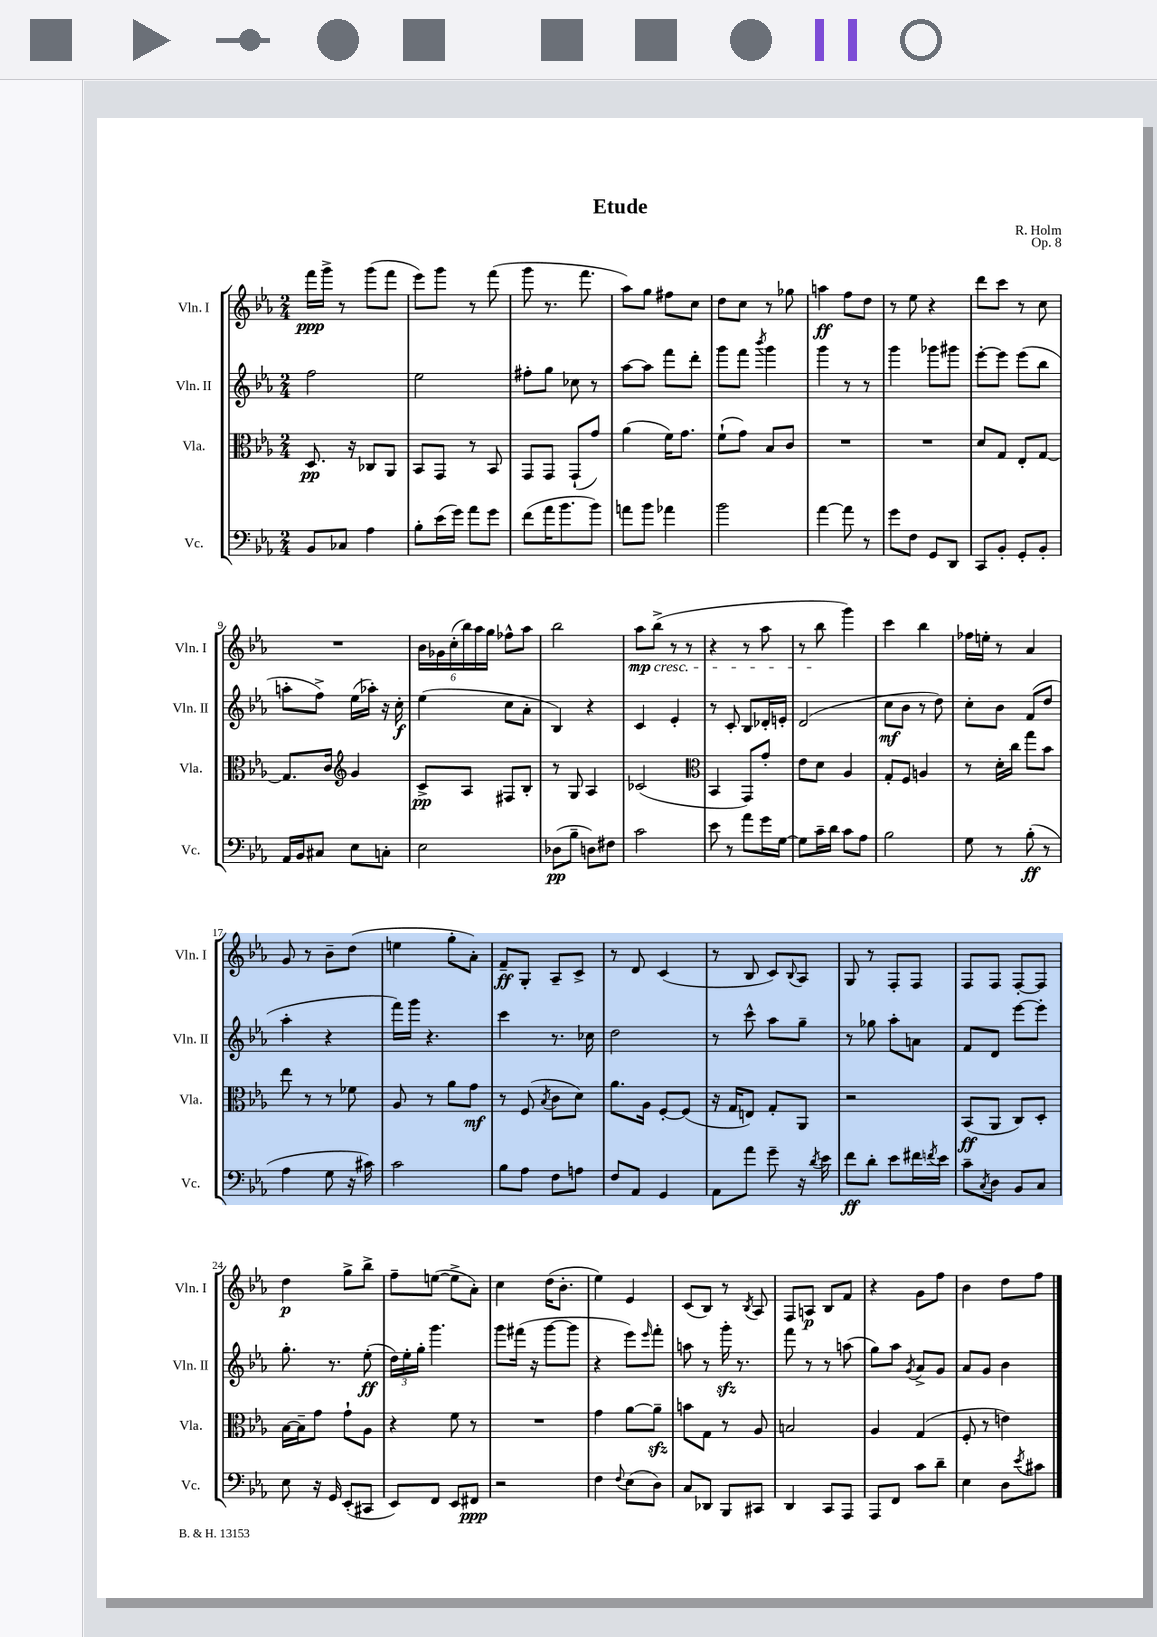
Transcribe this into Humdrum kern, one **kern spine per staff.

**kern	**kern	**kern	**kern
*staff4	*staff3	*staff2	*staff1
*clefF4	*clefC3	*clefG2	*clefG2
*k[b-e-a-]	*k[b-e-a-]	*k[b-e-a-]	*k[b-e-a-]
*M2/4	*M2/4	*M2/4	*M2/4
8BB-	8.D	2ff	16fff
.	.	.	16ggg^
8C-	.	.	8r
.	16r	.	.
4A-	8C-	.	(8ggg
.	8AA-	.	8fff
=	=	=	=
8B-'	8BB-	2ee-	8eee-)
(16e-	8GG	.	8ggg
16g)	.	.	.
8a-	8r	.	8r
8g	8BB-	.	(8fff
=	=	=	=
(8f	8GG	8ff#'	8ggg
16a-	8GG	8gg	8.r
8.b-	.	.	.
.	(8GG`	8cc-	.
.	.	.	8.fff
8b-)	8g)	8r	.
=	=	=	=
8a	(4a-	[8aa-	8aa-)
8b-	.	8aa-]	8gg
4a-	16f)	8fff	8ff#
.	8.g	.	.
.	.	8ddd'	8cc
=	=	=	=
2b-	(8f`	8ggg	8dd
.	8g)	8fff	8cc
.	.	8qbbb-	.
.	8B-	4ggg	8r
.	8c	.	8gg-
=	=	=	=
[4a-	2r	4ggg	4aa
8a-]	.	8r	8ff
8r	.	8r	8dd
=	=	=	=
8g	2r	4ggg	8r
8F	.	.	8ee-
8GG	.	8ggg-	4r
8DD	.	8ggg#	.
=	=	=	=
8CC	8d	[8eee-'	8ddd
8BB-'	8G	8eee-]	8ccc
8GG'	8E-'	(8eee-	8r
8BB-'	[8G	8bb-	8cc
=	=	=	=
16AA-	8.G]	8aa'	2r
16BB-	.	.	.
8C#	.	8ff^)	.
.	16c	.	.
*	*clefG2	*	*
8E-	4g	(16ee-	.
.	.	16aa-')	.
8C'	.	16r	.
.	.	16cc'	.
=	=	=	=
2E-	8c^	(4ee-	24b-
.	.	.	24g-
.	.	.	(24cc'
.	8A-	.	24bb-)
.	.	.	24aa-
.	.	.	24gg
.	8F#	8cc	8ff-^^
.	8B-'	8a-'	8aa-
=	=	=	=
(8D-	8r	4B-)	2bb-
8B-~	8G	.	.
8D)	4A-	4r	.
8F#	.	.	.
=	=	=	=
2c	(2c-	4c	8aa-
.	.	.	(8bb-^
.	.	4e-'	8r
.	.	.	8r
=	=	=	=
*	*clefC3	*	*
8e-	4BB-	8r	4r
8r	.	8c'	.
8a-	8GG)	8B-	8r
16g	8g'	16d-'	8aa-
[16G	.	16e'	.
=	=	=	=
8G]	8e-	(2d	8r
16c~	8d	.	8bb-
16d	.	.	.
8c	4A-	.	4ggg)
8A-	.	.	.
=	=	=	=
2B-	8G'	8cc	4ccc
.	8F	8b-	.
.	4A	8r	4bb-
.	.	8dd)	.
=	=	=	=
8G	8r	8cc'	16ff-
.	.	.	16ee'
8r	16d'	8b-	8r
.	16cc	.	.
(8B-'	8gg	(8f	4a-
8r	8b-	8dd	.
=	=	=	=
4A-	8ee-	4aa-'	8g
.	8r	.	8r
8G	8r	4r	8b-~
16r	8f-	.	(8dd
16c#)	.	.	.
=	=	=	=
2c	8A-	16fff)	4ee
.	.	16ggg	.
.	8r	4.r	.
.	8a-	.	8gg'
.	8g	.	8a-')
=	=	=	=
8B-	8r	4ccc	8f~
8A-	(8F	.	8G'
.	8qB-	.	.
8F	8c	8.r	8A-~
8A	8d)	.	8c^
.	.	16cc-	.
=	=	=	=
8F	8.a-	2dd	8r
8AA-	.	.	8d
.	16A-	.	.
4GG	[8F'	.	(4c
.	(8F]	.	.
=	=	=	=
8AA-	16r	8r	8r
.	16G	.	.
8a-	8E)	8ccc^^	8B-
8g~	8G'	8aa-	8c)
.	.	.	8qqB-
16r	8AA-	8gg~	8A-
8qd	.	.	.
16e-	.	.	.
=	=	=	=
8f	2r	8r	8G
8d'	.	8gg-	8r
8e-	.	8aa-'	8F'
16f#	.	8a	8F
8qf	.	.	.
16e-	.	.	.
=	=	=	=
8c~	(8BB-	8f	8F
8qC	.	.	.
8D	8AA-	8d	8F
8BB-	8C)	[8eee-	[8F'
8C	8D'	8eee-']	8F]
=	=	=	=
8E-	[16B-	8.gg'	4dd
.	16B-~]	.	.
16r	8g	.	.
16GG	.	8.r	.
(8EE-'	8g`	.	8gg^
8CC#	8A-	(8ee-'	8bb-^
=	=	=	=
8EE-)	4r	24dd)	8ff~
.	.	24ee-'	.
.	.	24gg'	.
8FF	.	4.ggg	([8ee
8EE-	8f	.	8ee^]
8FF#	8r	.	8a-')
=	=	=	=
2r	2r	8ggg	4cc
.	.	(16fff#	.
.	.	16r	.
.	.	[8ggg	(16dd
.	.	.	8.b-'
.	.	8ggg]	.
=	=	=	=
4F	4g	4r	4ee-)
8qqF	.	.	.
(8E-	[8a-	8eee-)	4e-
.	.	16qqeee-	.
8D)	8a-~]	8fff'	.
=	=	=	=
8C	8b	8aa	(8c
8DD-	8G	8r	8B-)
8BBB-	8r	16ggg'	8r
.	.	8.r	.
.	.	.	8qB-
8CC#	8A-	.	8A-
=	=	=	=
4DD	2B	8fff	8F
.	.	8r	8A
8CC	.	8r	8B-
8AAA-	.	(8aa	8f
=	=	=	=
8AAA-	4A-	8gg)	4r
8FF	.	8aa-	.
.	.	8qg	.
8c	(4G	8a-^	8g
8d~	.	8g	8ff
=	=	=	=
4E-	8F'	8a-	4b-
.	8r	8g	.
8D	4e)	4b-	8dd
8qe-	.	.	.
8c#	.	.	8ff
==	==	==	==
*-	*-	*-	*-
